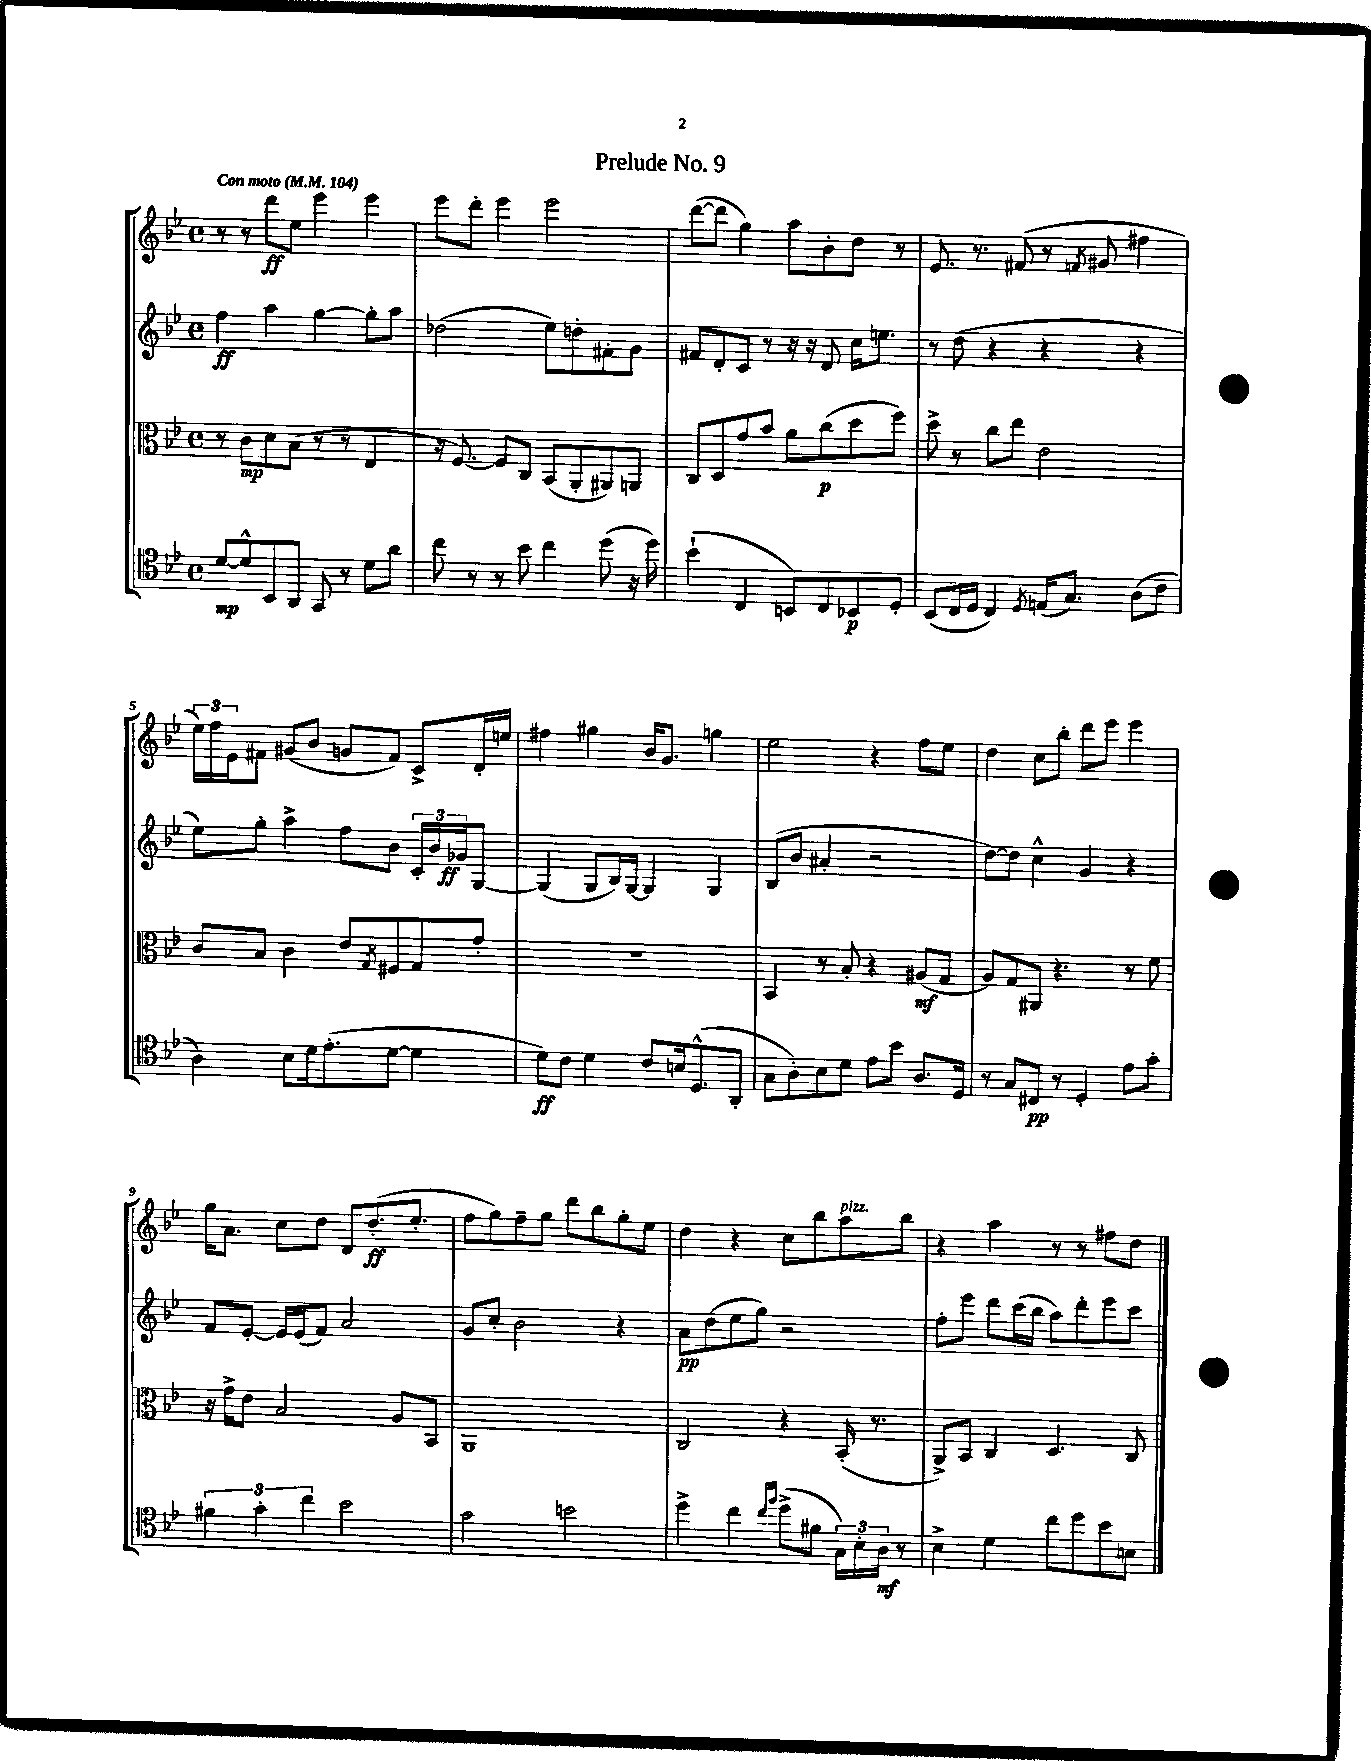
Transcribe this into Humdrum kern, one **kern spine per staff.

**kern	**kern	**kern	**kern
*staff4	*staff3	*staff2	*staff1
*clefC4	*clefC3	*clefG2	*clefG2
*k[b-e-]	*k[b-e-]	*k[b-e-]	*k[b-e-]
*M4/4	*M4/4	*M4/4	*M4/4
*met(c)	*met(c)	*met(c)	*met(c)
*MM104	*MM104	*MM104	*MM104
[8d	8r	4ff	8r
8d^^]	8c	.	8r
8BB-	8d	4aa	8ddd
8AA	(8B-	.	8ee-
8GG	8r	[4gg	4eee-
8r	8r	.	.
8d	4E-	8gg']	4eee-
8a	.	8aa	.
=	=	=	=
8cc	16r	(2dd-	8eee-
.	[8.F)	.	.
8r	.	.	8ddd'
8r	8F]	.	4eee-
8b-	8C	.	.
4cc	(8BB-	8ee-)	2eee-
.	8AA'	8dd'	.
(8dd	8AA#)	8f#'	.
16r	8AA	8g	.
16dd)	.	.	.
=	=	=	=
(4b-`	8C	8f#	([8ddd
.	8D	8d'	8ddd]
4C	8g	8c	4gg)
.	8b-	8r	.
8BB)	8a	16r	8aa
.	.	16r	.
8C	(8cc	8d	8b-'
8BB-	8dd	16cc	8dd
.	.	8.ee	.
8D'	8ff)	.	8r
=	=	=	=
(8BB-	8dd^	8r	8.e-
16C	8r	(8dd	.
16D	.	.	8.r
4C)	8cc	4r	.
.	8ee-	.	(8f#
8qD	.	.	.
(16E	2e-	4r	8r
8.G)	.	.	.
.	.	.	8qf
.	.	.	8g#
(8A	.	4r	4ff#
8c	.	.	.
=	=	=	=
4A)	8c	8ee-)	24ee-)
.	.	.	24ff
.	.	.	24e-
.	8B-	8gg'	8f#
8B-	4c	4aa^	(8g#
16d	.	.	8b-
(8.e-'	.	.	.
.	8e-	8ff	8g
.	8qG	.	.
[8d	8F#	8b-	8f#)
4d]	8G	24c'	8c^
.	.	24b-	.
.	.	24g-	.
.	8g'	[8G	16d'
.	.	.	16ee
=	=	=	=
8d)	1r	(4G]	4ff#
8c	.	.	.
4d	.	8G	4gg#
.	.	16B-)	.
.	.	[16G	.
8c	.	4G]	16b-
.	.	.	8.g
16B	.	.	.
(8.D^^	.	.	.
.	.	4G	4gg
8AA'	.	.	.
=	=	=	=
8G	4BB-	(8B-	2ee-
8A')	.	8b-	.
8B-	8r	4a#'	.
8d	8B-'	.	.
8e-	4r	2r	4r
8b-	.	.	.
8.A	(8A#	.	8ff
.	8G	.	8ee-
16D	.	.	.
=	=	=	=
8r	8A)	[8dd)	4dd
8G	8G	8dd]	.
8C#	8AA#	4cc^^	8cc
8r	4.r	.	8bb-'
4D'	.	4g	8ddd
.	.	.	8eee-
8e-	8r	4r	4eee-
8g'	8f	.	.
=	=	=	=
6f#	16r	8f	16gg
.	16g^	.	8.a
.	8e-	[8e-'	.
6g'	.	.	.
.	2B-	16e-]	8cc
.	.	(16e-	.
6cc	.	.	.
.	.	8f)	8dd
2b-	.	2a	8d
.	.	.	(8.dd'
.	8A	.	.
.	.	.	8.ee-'
.	8BB-	.	.
=	=	=	=
2g	1AA	8g	8ff
.	.	8cc'	8gg)
.	.	2b-	8ff~
.	.	.	8gg
2b	.	.	8ddd
.	.	.	8bb-
.	.	4r	8gg'
.	.	.	8ee-
=	=	=	=
4dd^	2C	8a	4dd
.	.	(8dd	.
4cc	.	8ee-	4r
.	.	8gg)	.
16qqcc	.	.	.
16qqff	.	.	.
(8dd^	4r	2r	8cc
8f#	.	.	8bb-
24G)	(16BB-'	.	8aa
24B-'	.	.	.
.	8.r	.	.
24A	.	.	.
8r	.	.	8bb-
=	=	=	=
4B-^	8AA^)	8ff'	4r
.	8BB-	8eee-	.
4d	4C	8ddd	4aa
.	.	(16ccc	.
.	.	16bb-	.
8cc	4.D	8aa)	8r
8dd	.	8ddd'	8r
8b-	.	8eee-	8ff#
8B	8C	8ccc	8dd
==	==	==	==
*-	*-	*-	*-
